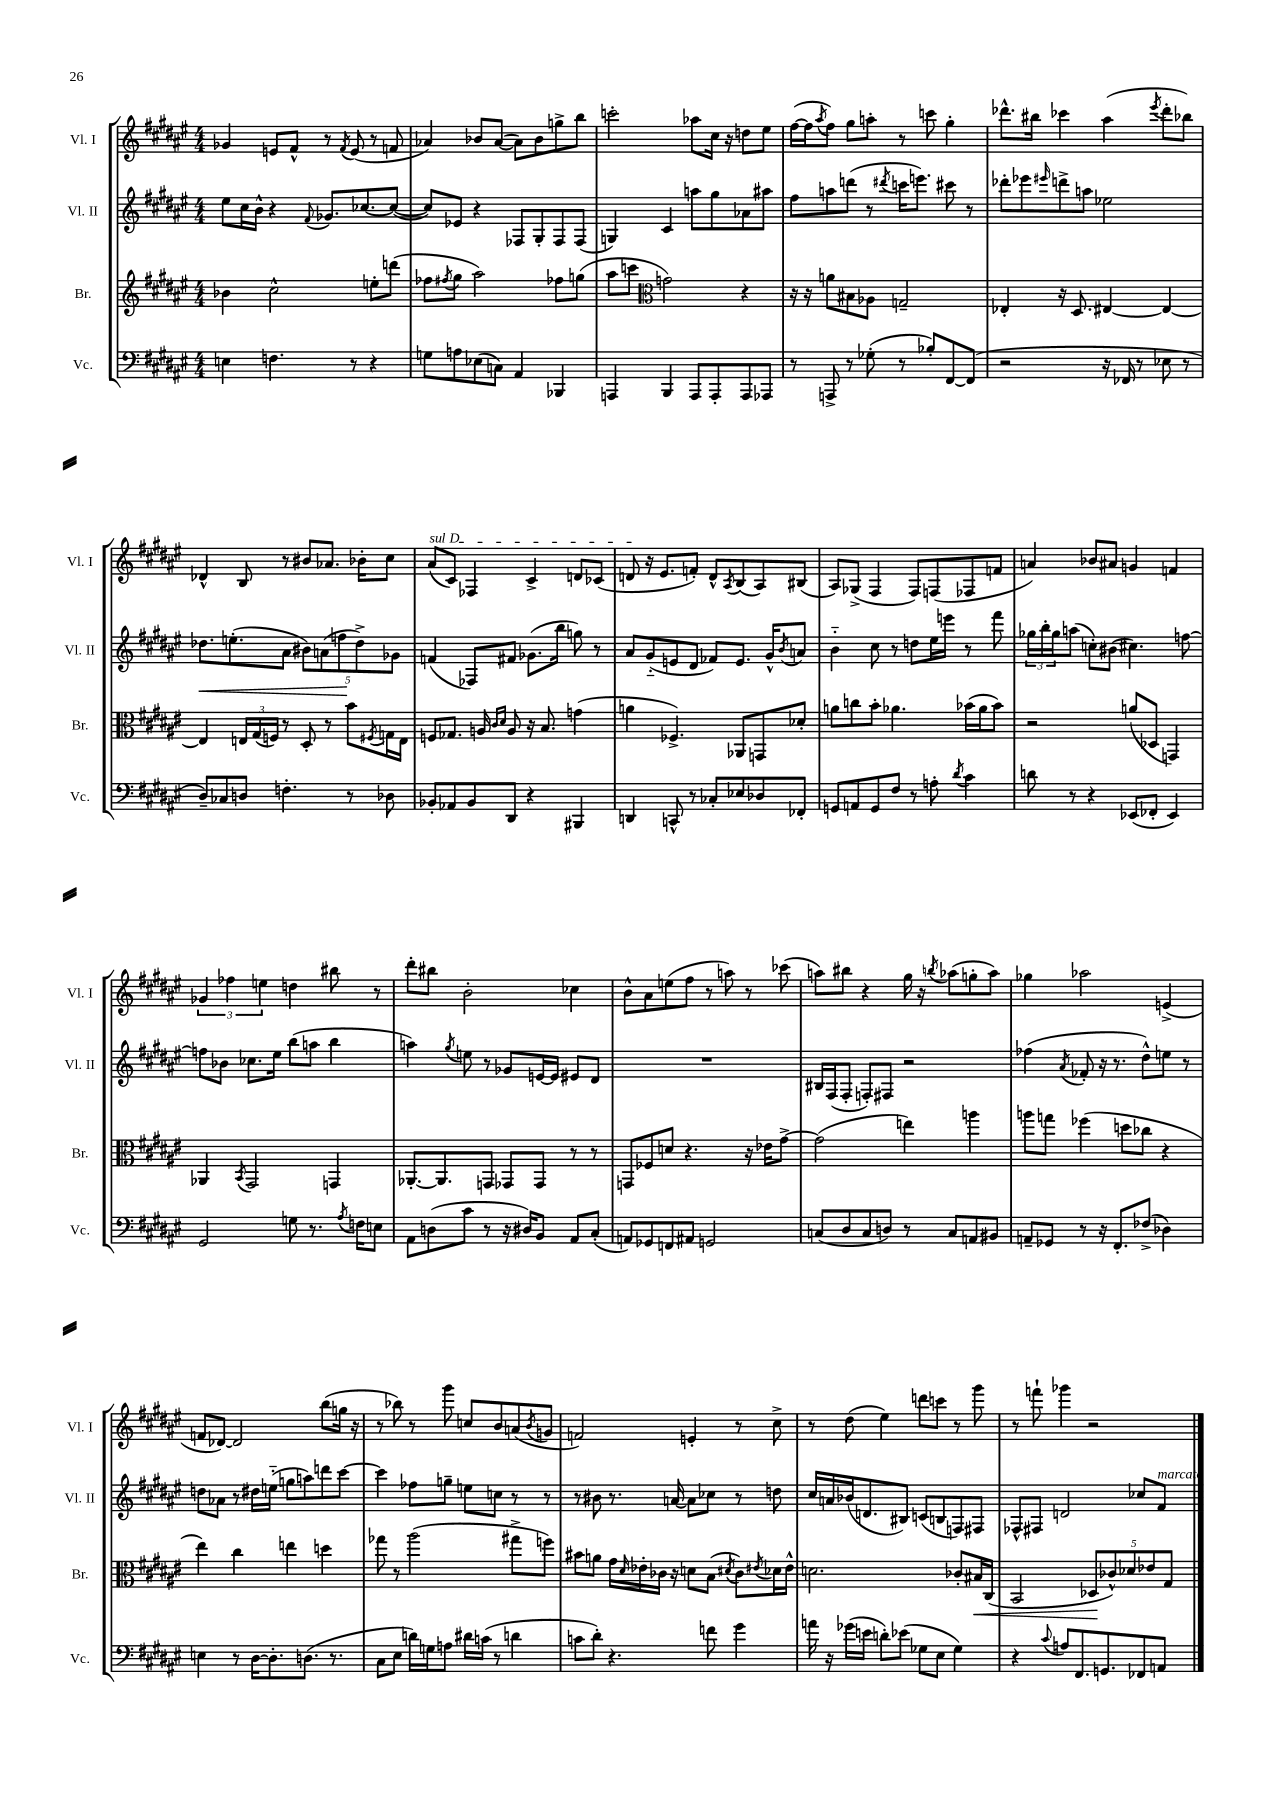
<<
\new StaffGroup <<
\new Staff = "s0" \with { instrumentName = "Vl. I" shortInstrumentName = "Vl. I" } {
    \clef treble \key fis \major \numericTimeSignature \time 4/4
    ges'4 e'8 fis'8-^ r8 \acciaccatura { fis'8 } e'8( r8 f'8 |
    aes'4) bes'8 aes'8~( aes'8) bes'8 g''8-> b''8 |
    c'''2-. aes''8 cis''16 r16 d''8 eis''8 |
    fis''16~( fis''16 \acciaccatura { ais''8 } fis''8) gis''8 a''8-. r8 c'''8 gis''4-. |
    des'''8.-^ bis''16 ces'''4 ais''4( \acciaccatura { eis'''8 } des'''8-. bes''8) |
    des'4-^ b8 r8 bis'8 aes'8. bes'16-. cis''8 |
    \once \override TextSpanner.bound-details.left.text = \markup { \italic "sul D" } ais'8\startTextSpan( cis'8) fes4 cis'4-> d'8 ces'8( |
    d'8\stopTextSpan r16 eis'8. f'8-.) d'8-^ \acciaccatura { ais8 } b8( ais8) bis8( |
    ais8) ges8->( fis4 fis8) f8( fes8 f'8 |
    a'4) bes'8 ais'8 g'4 f'4 |
    \tuplet 3/2 { ges'4 fes''4 e''4 } d''4 bis''8 r8 |
    dis'''8-. bis''8 b'2-. ces''4 |
    b'8-^ ais'8 e''8( fis''8 r8 a''8) r8 ces'''8( |
    a''8) bis''8 r4 gis''16 r16 \acciaccatura { b''8 } aes''8( g''8-. aes''8) |
    ges''4 aes''2 e'4->( |
    f'8 des'8~) des'2 b''8( g''16 r16 |
    r8 bes''8) r8 gis'''8 c''8 b'8 a'8( \acciaccatura { b'8 } g'8 |
    f'2) e'4-. r8 cis''8-> |
    r8 dis''8( eis''4) d'''8 c'''8 r8 gis'''8 |
    r8 f'''8-! ges'''4 r2 \bar "|." |
}
\new Staff = "s1" \with { instrumentName = "Vl. II" shortInstrumentName = "Vl. II" } {
    \clef treble \key fis \major \numericTimeSignature \time 4/4
    eis''8 cis''16 b'16-^ r4 \appoggiatura { fis'8 } ges'8. ces''8.~ ces''8~( |
    ces''8) ees'8 r4 fes8 gis8-. fes8 fes8( |
    g4) cis'4 a''8 gis''8 aes'8 ais''8 |
    fis''8 a''8 d'''8( r8 \acciaccatura { dis'''8 } c'''16 e'''8.) cis'''8 r8 |
    des'''8-. ees'''8 \grace { eis'''16 } d'''8-> a''8 ees''2 |
    des''8.\< e''8.-.( ais'8 \tuplet 5/4 { bis'8) a'8( f''8\! des''8->) ges'8 } |
    f'4( fes8) fis'8 ges'8.( b''16 g''8) r8 |
    ais'8 gis'8-_( e'8 dis'8 fes'8) e'8. gis'16-^ \acciaccatura { b'8 } a'8 |
    b'4-_ cis''8 r8 d''8 eis''16 e'''16 r8 fis'''8 |
    \tuplet 3/2 { ges''16 b''16-. ges''16 } a''8( c''8-.) bis'8( cis''4.) f''8~ |
    f''8 bes'8 ces''8. eis''16 b''8( a''8 b''4 |
    a''4) \acciaccatura { gis''8 } e''8 r8 ges'8 e'16~ e'16 eis'8 dis'8 |
    R1 |
    bis16 fis16( fis8-. f8-.) fis8 r2 |
    fes''4( \acciaccatura { ais'8 } fes'8-. r16 r8. dis''8-^) e''8 r8 |
    d''8 aes'8 r8 dis''16 e''16-_( g''8 a''8) d'''8 cis'''8~ |
    cis'''4 fes''8 g''8-- e''8 c''8 r8 r8 |
    r8 bis'8 r8. a'16~ a'8 ces''8 r8 d''8 |
    cis''16 a'16 bes'16( d'8. bis8) c'8( b8 f8) fis8 |
    fes8-^ fis8 d'2 ces''8 fis'8^\markup { \italic "marcato" } \bar "|." |
}
\new Staff = "s2" \with { instrumentName = "Br." shortInstrumentName = "Br." } {
    \clef treble \key fis \major \numericTimeSignature \time 4/4
    bes'4 cis''2-^ e''8-. d'''8( |
    fes''8 \acciaccatura { fis''8 } gis''8 ais''2) fes''8 g''8( |
    ais''8 c'''8 \clef alto g'2) r4 |
    r16 r16 a'8 bis8 aes8 g2-- |
    ees4-. r16 dis8. eis4~ eis4~ |
    eis4 \tuplet 3/2 { e16 gis16( f16) } r8 dis8-. r8 b'8 \acciaccatura { fis8 } g16 e16 |
    f8 ges8. a16 \grace { cis'16 dis'16 } a8 r16 b8. g'4( |
    a'4 fes4.->) aes,8 g,8 des'8-. |
    a'8 c''8 b'8-. aes'4. bes'16( aes'16 bes'8) |
    r2 a'8( des8 g,4) |
    aes,4 \acciaccatura { b,8 } gis,2 g,4 |
    aes,8.~-. aes,8. g,8 ges,8 ges,8 r8 r8 |
    g,8 fes8 d'8 r4. r16 ees'16 gis'8~-> |
    gis'2( e''4) a''4 |
    a''8 g''8 fes''4( d''8 ces''8 r4 |
    eis''4) cis''4 e''4 d''4 |
    ges''8 r8 ais''2( gis''8-> f''8) |
    bis'8 a'8 gis'16 \grace { dis'16 } ees'16-. ces'16 r16 d'8 b8( \acciaccatura { dis'8 } ces'8) \acciaccatura { eis'8 } des'16 eis'16-^ |
    d'2. ces'8-. bis16\< cis16( |
    b,2 \tuplet 5/4 { des8\! ces'8-^) des'8 ees'8 gis8 } \bar "|." |
}
\new Staff = "s3" \with { instrumentName = "Vc." shortInstrumentName = "Vc." } {
    \clef bass \key fis \major \numericTimeSignature \time 4/4
    e4 f4. r8 r4 |
    g8 a8 ees8( c8) ais,4 bes,,4 |
    a,,4 b,,4 a,,8 a,,8-. a,,8 aes,,8 |
    r8 a,,8-> r8 ges8-.( r8 bes8-.) fis,8~ fis,8( |
    r2 r16 fes,16 r8 ees8 r8 |
    dis8--) ces8 d8 f4.-. r8 des8 |
    bes,8-. aes,8 bes,8 dis,8 r4 bis,,4 |
    d,4 c,8-^ r8 ces8-. ees8 des8 fes,8-. |
    g,8 a,8 g,8 fis8 r8 a8-. \acciaccatura { dis'8 } cis'4 |
    d'8 r8 r4 ees,8( fes,8-. ees,4) |
    gis,2 g8 r8. \acciaccatura { ais8 } f16 e8 |
    ais,8 d8( cis'8 r8 r16 dis16) b,8 ais,8 cis8-.( |
    a,8) ges,8 f,8 ais,8 g,2 |
    c8( dis8 c8 d8) r8 c8 a,8 bis,8 |
    a,8-- ges,8 r8 r16 fis,8.-. fes8->( des4) |
    e4 r8 dis16~ dis8.-. d8.( r8. |
    cis8 eis8 d'16) g16 a8 dis'16 c'16( r8 d'4 |
    c'8 dis'8-.) r4. f'8 gis'4 |
    a'16 r16 ges'16( e'16 d'8-.) ees'8( ges8 eis8 ges4) |
    r4 \appoggiatura { cis'8 } a8 fis,8. g,8. fes,8 a,8 \bar "|." |
}
>>
>>
\layout { \context { \Score \remove "Bar_number_engraver" } }
